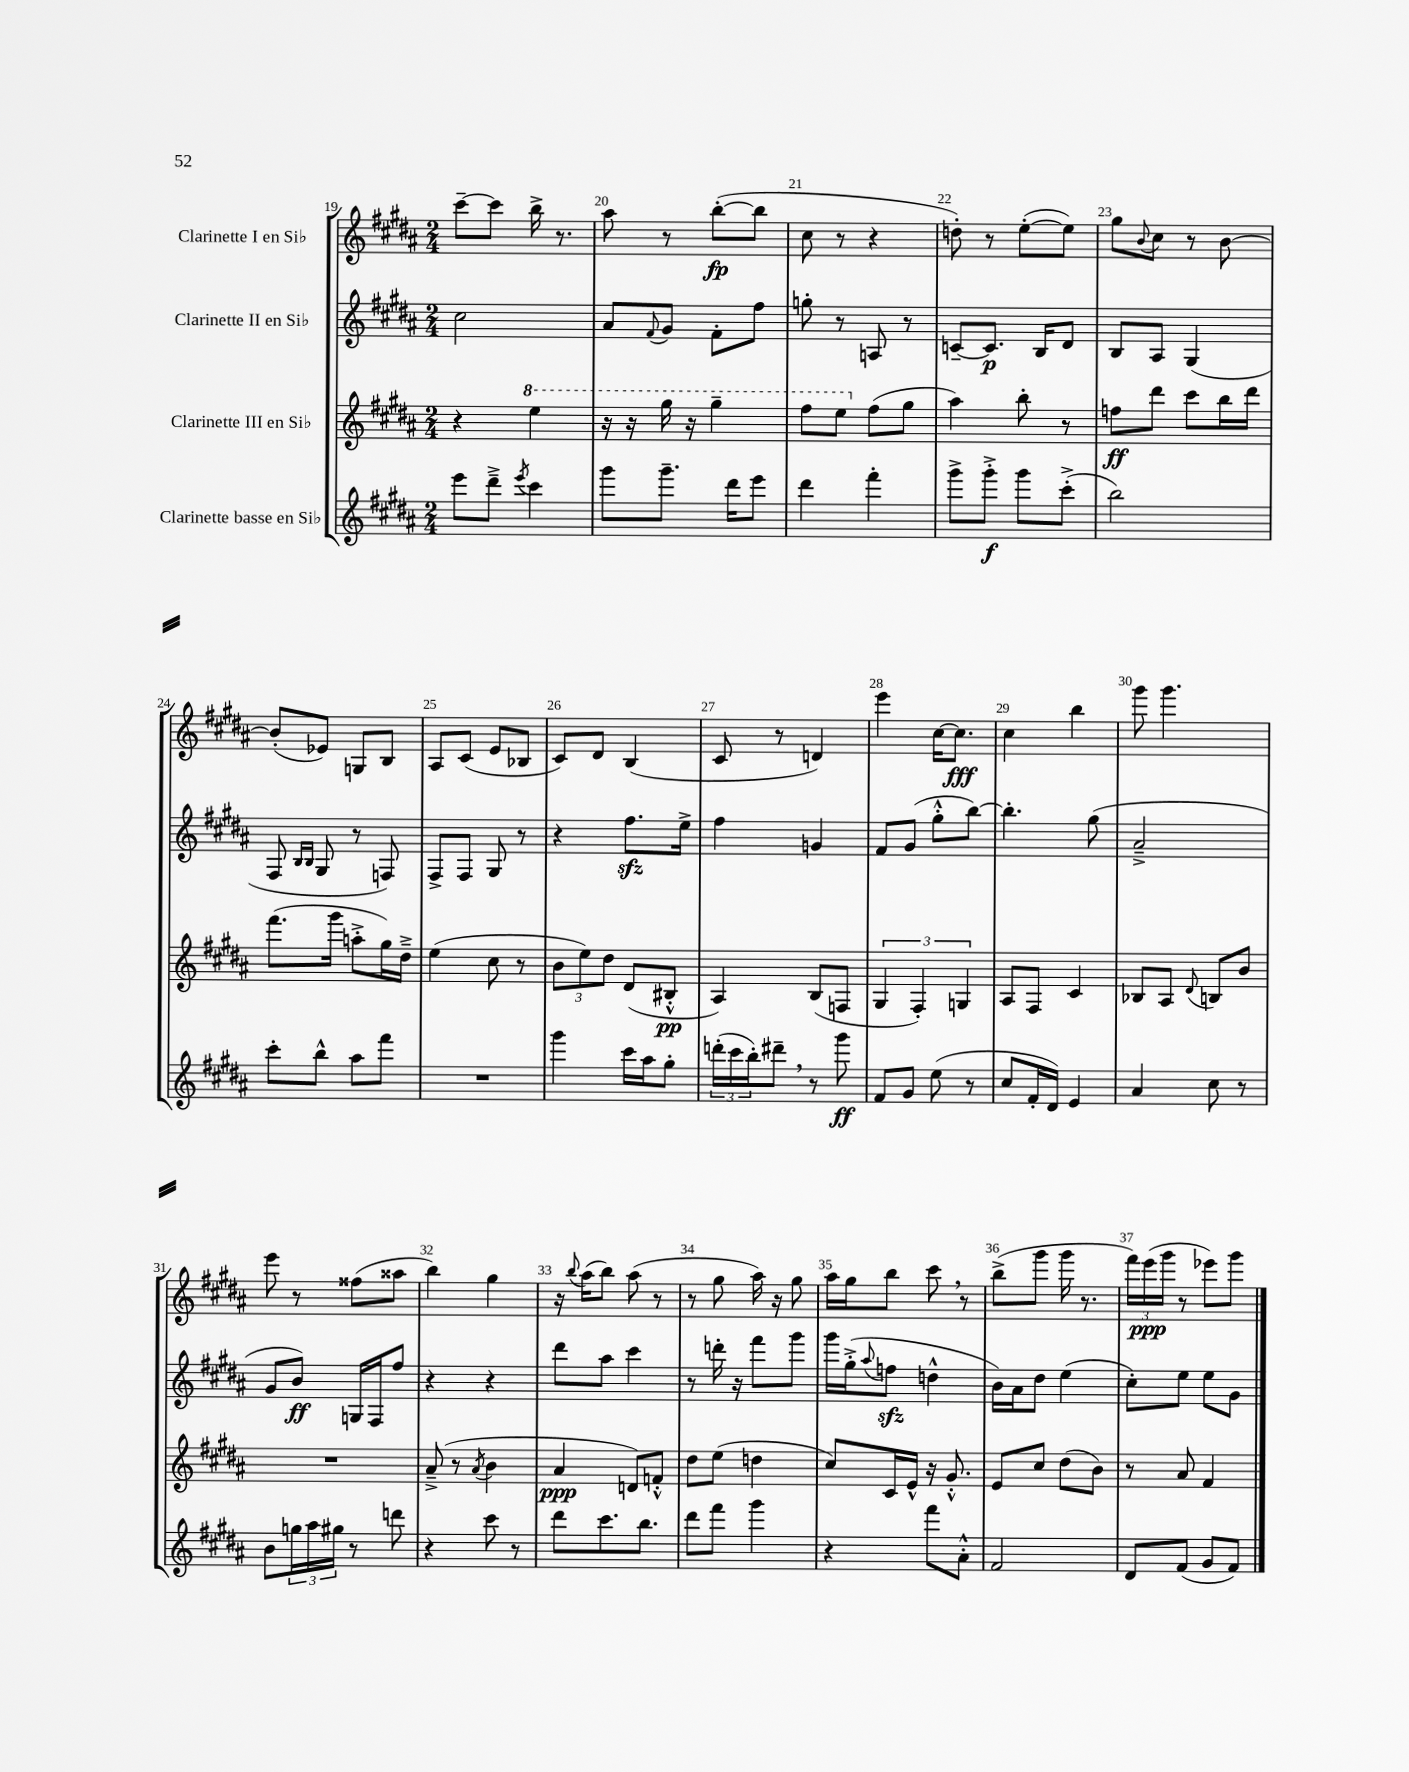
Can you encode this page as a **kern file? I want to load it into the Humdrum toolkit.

**kern	**kern	**kern	**kern
*staff4	*staff3	*staff2	*staff1
*clefG2	*clefG2	*clefG2	*clefG2
*k[f#c#g#d#a#]	*k[f#c#g#d#a#]	*k[f#c#g#d#a#]	*k[f#c#g#d#a#]
*M2/4	*M2/4	*M2/4	*M2/4
8eee\L	4r	2cc#\	[8ccc#~\L
8ddd#~^\J	.	.	8ccc#\]J
8qeee/	.	.	.
4ccc#\	4eee\	.	16bb^\
.	.	.	8.r
=	=	=	=
8ggg#\L	16r	8a#/L	8aa#\
.	16r	.	.
.	.	8qqf#/	.
8.ggg#~\J	16ggg#\	8g#/J	8r
.	16r	.	.
.	4ggg#~\	8f#'\L	([8bb'\L
16ddd#\LK	.	.	.
8eee\J	.	8ff#\J	8bb\]J
=	=	=	=
4ddd#\	8fff#\L	8gg'\	8cc#\
.	8eee\J	8r	8r
4fff#'\	(8ff#\L	8A/	4r
.	8gg#\J	8r	.
=	=	=	=
8ggg#^\L	4aa#\)	[8c~/L	8dd'\)
8ggg#'^\J	.	8.c/]J	8r
8ggg#\L	8bb'\	.	([8ee'\L
.	.	16B/LK	.
(8ccc#'^\J	8r	8d#/J	8ee\]J)
=	=	=	=
2bb\)	8ff\L	8B/L	8gg#\L
.	.	.	8qqb/
.	8ddd#\J	8A#/J	8cc#\J
.	8ccc#\L	(4G#/	8r
.	16bb\L	.	[8b\
.	16ddd#\JJ	.	.
=	=	=	=
8ccc#'\L	(8.fff#\L	8F#/	(8b'/]L
.	.	16qqB/LL	.
.	.	16qqB/JJ	.
8bb^^\J	.	8G#/	8e-/J)
.	16ggg#\Jk	.	.
8aa#\L	8aa'^\L	8r	8G/L
8fff#\J	16gg#\L)	8F/)	8B/J
.	16dd#~^\JJ	.	.
=	=	=	=
2r	(4ee\	8F#^/L	8A#/L
.	.	8F#/J	(8c#/J
.	8cc#\	8G#/	8e/L
.	8r	8r	8B-/J
=	=	=	=
4ggg#\	12b\L	4r	8c#/L)
.	12ee\)	.	.
.	.	.	8d#/J
.	12dd#\J	.	.
16ccc#\LL	(8d#/L	8.ff#\L	(4B/
16aa#\J	.	.	.
8gg#'\J	8B#'^^/J	.	.
.	.	16ee^\Jk	.
=	=	=	=
(24ddd'\LL	4A#/)	4ff#\	8c#/
24ccc#\	.	.	.
24bb'\J)	.	.	.
8ddd#~\J	.	.	8r
8r	(8B/L	4g/	4d/)
8ggg#\	8F/J	.	.
=	=	=	=
8f#/L	6G#/	8f#/L	4eee\
8g#/J	.	(8g#/J	.
.	6F#'/)	.	.
(8ee\	.	8gg#'^^\L	[16cc#\LK
.	.	.	8.cc#\]J
.	6G/	.	.
8r	.	[8bb\J)	.
=	=	=	=
8cc#/L	8A#/L	4.bb'\]	4cc#\
16f#'/L	8F#/J	.	.
16d#/JJ)	.	.	.
4e/	4c#/	.	4bb\
.	.	(8gg#\	.
=	=	=	=
4a#/	8B-/L	2a#~^/	8ggg#\
.	8A#/J	.	4.ggg#\
.	8qqd#/	.	.
8cc#\	8B/L	.	.
8r	8b/J	.	.
=	=	=	=
8b\L	2r	8g#/L	8eee\
24gg\L	.	8b/J)	8r
24aa#\	.	.	.
24gg#\JJ	.	.	.
8r	.	16G/LL	(8ff##\L
.	.	16F#/J	.
8ddd\	.	8ff#/J	8aa##\J
=	=	=	=
4r	(8a#~^/	4r	4bb\)
.	8r	.	.
.	8qa#/	.	.
8ccc#\	4b\	4r	4gg#\
8r	.	.	.
=	=	=	=
8ddd#\L	4a#/	8ddd#\L	16r
.	.	.	8qqbb/
.	.	.	(16aa#\LK
8.ccc#\	.	8aa#\J	8bb\J)
.	8d/L)	4ccc#\	(8aa#\
8.bb\J	.	.	.
.	8f'^^/J	.	8r
=	=	=	=
8ddd#\L	8dd#\L	8r	8r
8fff#\J	(8ee\J	16ddd'\	8gg#\
.	.	16r	.
4ggg#\	4dd\	8fff#\L	16aa#\)
.	.	.	16r
.	.	8ggg#\J	8gg#\
=	=	=	=
4r	8cc#/L)	16ggg#\LL	16aa#\LL
.	.	(16gg#'^\J	16gg#\J
.	.	8qqaa#/	.
.	16c#/L	8ff\J	8bb\J
.	16e^^/JJ	.	.
8fff#\L	16r	4dd^^\	8ccc#\
.	8.g#'^^/	.	.
8a#'^^\J	.	.	8r
=	=	=	=
2f#/	8e/L	16b\LL)	(8bb^\L
.	.	16a#\J	.
.	8cc#/J	8dd#\J	8ggg#\J
.	(8dd#\L	(4ee\	16ggg#\
.	.	.	8.r
.	8b\J)	.	.
=	=	=	=
8d#/L	8r	8cc#'\L)	24fff#\LL)
.	.	.	(24eee\
.	.	.	24ggg#\JJ
(8f#/J	8a#/	8ee\J	8r
8g#/L	4f#/	8ee\L	8eee-\L)
8f#/J)	.	8g#\J	8ggg#\J
==	==	==	==
*-	*-	*-	*-
